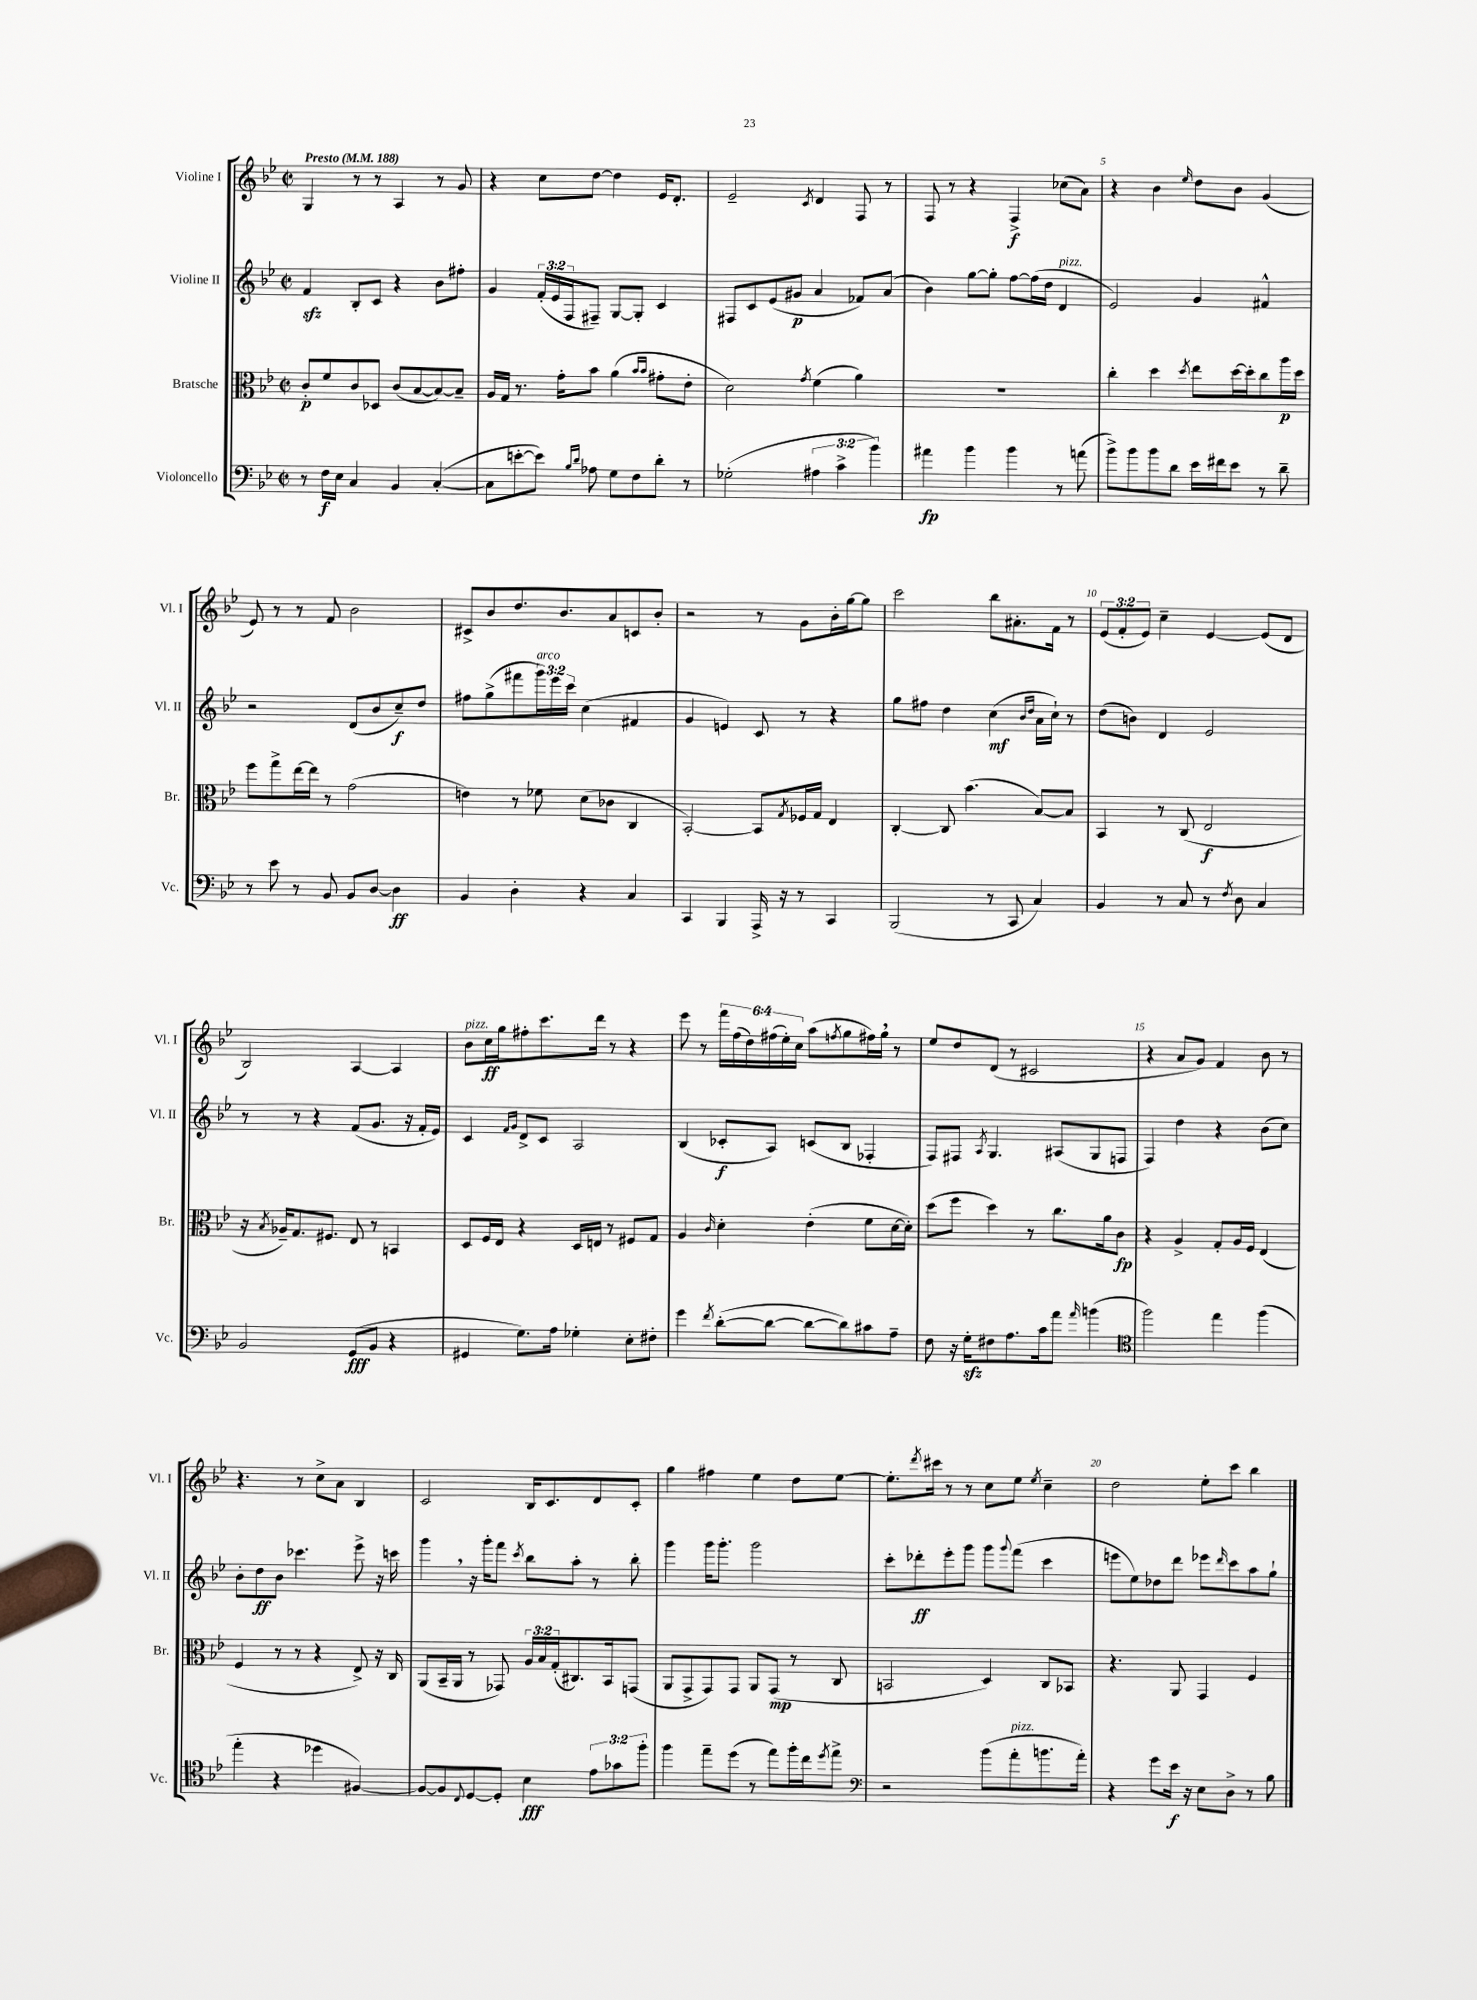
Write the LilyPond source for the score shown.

<<
\new StaffGroup <<
\new Staff = "s0" \with { instrumentName = "Violine I" shortInstrumentName = "Vl. I" } {
    \clef treble \key bes \major \defaultTimeSignature \time 2/2 \override Staff.TupletNumber.text = #tuplet-number::calc-fraction-text \tempo "Presto" 4 = 188
    g4 r8 r8 a4 r8 g'8 |
    r4 c''8 d''8~ d''4 ees'16 d'8.-. |
    ees'2-- \acciaccatura { c'8 } d'4 f8 r8 |
    f8 r8 r4 f4->\f ces''8( a'8) |
    r4 bes'4 \grace { ees''16 } d''8 bes'8 g'4( |
    ees'8) r8 r8 f'8 bes'2 |
    cis'8-> bes'8 d''8. bes'8. a'8 c'8 bes'8-. |
    r2 r8 g'8 bes'16-. g''16~ g''8 |
    c'''2 bes''8 ais'8.-. f'16 r8 |
    \tuplet 3/2 { ees'8( f'8-. ees'8) } c''4-- ees'4~ ees'8( d'8 |
    bes2) a4~ a4 |
    bes'8^\markup { \italic "pizz." } c''16\ff g''16 fis''8-. c'''8. d'''16 r8 r4 |
    ees'''8 r8 \tuplet 6/4 { f'''16 f''16( d''16) fis''16( ees''16-.) c''16 } a''8( \acciaccatura { f''8 } g''8 fis''16) g''16 \breathe r8 |
    ees''8 d''8 d'8( r8 cis'2 |
    r4 a'8 g'8) f'4 bes'8 r8 |
    r4. r8 c''8-> a'8 bes4 |
    c'2 bes16 c'8. d'8 c'8-. |
    g''4 fis''4 ees''4 d''8 ees''8~ |
    ees''8.-. \acciaccatura { d'''8 } cis'''16 r8 r8 c''8 ees''8 \acciaccatura { ees''8 } c''4-- |
    d''2 ees''8-. c'''8 bes''4 \bar "|." |
}
\new Staff = "s1" \with { instrumentName = "Violine II" shortInstrumentName = "Vl. II" } {
    \clef treble \key bes \major \defaultTimeSignature \time 2/2 \override Staff.TupletNumber.text = #tuplet-number::calc-fraction-text
    f'4\sfz bes8-. c'8 r4 bes'8 fis''8-. |
    g'4 \tuplet 3/2 { f'16-.( ees'16 f16 } fis8--) g8~ g8-. c'4 |
    fis8 c'8 ees'8( gis'8\p a'4 fes'8) a'8( |
    bes'4) g''8~ g''8-. f''8~ f''16( d''16 d'4^\markup { \italic "pizz." } |
    ees'2) g'4 fis'4-^ |
    r2 d'8( bes'8 c''8--\f) d''8 |
    fis''8 g''8->( fis'''8 \tuplet 3/2 { g'''16^\markup { \italic "arco" }) ees'''16 c'''16 } c''4( fis'4 |
    g'4 e'4) c'8 r8 r4 |
    g''8 fis''8 d''4 c''4\mf( \grace { bes'16 d''16 } a'16 c''16-!) r8 |
    d''8( b'8) d'4 ees'2 |
    r8 r8 r4 f'8( g'8. r16 f'16-. ees'16) |
    c'4 \grace { f'16 g'16 } d'8-> c'8 a2 |
    bes4( ces'8-.\f a8) c'8( bes8 fes4-. |
    f8) fis8 \acciaccatura { a8 } g4. ais8( g8 f8 |
    f4) d''4 r4 bes'8( c''8) |
    bes'8-. d''8\ff bes'8 ces'''4. ees'''8-> r16 c'''16 |
    g'''4 \breathe r16 g'''16-. f'''8 \acciaccatura { c'''8 } bes''8 a''8-. r8 bes''8-. |
    g'''4 g'''16 g'''8.-. g'''2 |
    c'''8-. des'''8-.\ff ees'''8-. g'''8 g'''8 \appoggiatura { g'''8 } f'''8( c'''4 |
    e'''8 ees''8) des''8 d'''8 ees'''8 \grace { d'''16 } c'''8 a''8 g''8-! \bar "|." |
}
\new Staff = "s2" \with { instrumentName = "Bratsche" shortInstrumentName = "Br." } {
    \clef alto \key bes \major \defaultTimeSignature \time 2/2 \override Staff.TupletNumber.text = #tuplet-number::calc-fraction-text
    c'8-.\p f'8 c'8 des8 c'8( bes8~ bes8~) bes8-- |
    a16 g16 r8. g'16-. bes'8 a'4( \grace { bes'16 bes'16 } gis'8-. ees'8-. |
    d'2) \acciaccatura { g'8 } f'4( a'4) |
    R1 |
    c''4-. d''4 \acciaccatura { d''8 } ees''8 d''16~ d''16-. c''8 a''16\p d''16 |
    f''8 g''8-> ees''16~ ees''16 r8 g'2( |
    e'4) r8 fes'8 d'8( ces'8 c4 |
    bes,2~-.) bes,8 \acciaccatura { g8 } fes16 g16 ees4 |
    c4~-. c8 bes'4.( bes8~) bes8 |
    bes,4 r8 c8( ees2\f |
    r16 \acciaccatura { bes8 } aes16--) g8. fis8. ees8 r8 b,4 |
    d8 f16 ees16 r4 d16 e16 r8 fis8 g8 |
    a4 \grace { c'16 } d'4-. ees'4-.( f'8 d'16~ d'16-.) |
    d''8( f''8 d''4) r8 c''8. a'16 c'8\fp |
    r4 a4-> g8-. a16 f16 ees4( |
    f4 r8 r8 r4 ees8->) r16 c16 |
    a,8( bes,16-- a,16 r8 ges,8) \tuplet 3/2 { a16 bes16 g16-.( } cis8.) bes,16 g,8( |
    a,8 g,8-> g,8) g,8 a,8 g,8\mp( r8 c8 |
    b,2 d4) c8 bes,8 |
    r4. a,8 g,4 f4 \bar "|." |
}
\new Staff = "s3" \with { instrumentName = "Violoncello" shortInstrumentName = "Vc." } {
    \clef bass \key bes \major \defaultTimeSignature \time 2/2 \override Staff.TupletNumber.text = #tuplet-number::calc-fraction-text
    r8 f16\f ees16 c4 bes,4 c4~-.( |
    c8 e'8~-. e'8) \grace { bes16 d'16 } aes8 g8 f8 d'8-. r8 |
    ges2-.( \tuplet 3/2 { ais4 c'4-> bes'4) } |
    ais'4\fp bes'4 bes'4 r8 a'8( |
    bes'8->) bes'8 bes'8 d'8 ees'16 fis'16 ees'8 r8 d'8-- |
    r8 ees'8 r8 bes,8 bes,8 d8~ d4\ff |
    bes,4 d4-. r4 c4 |
    c,4 bes,,4 a,,16-> r16 r8 c,4 |
    bes,,2( r8 c,8 c4) |
    bes,4 r8 c8 r8 \acciaccatura { f8 } d8 c4 |
    bes,2 g,8\fff( bes,8 r4 |
    gis,4 g8.) a16 ges4-. ees8-. fis8-. |
    g'4 \acciaccatura { f'8 } d'8~-.( d'8~ d'8~ d'8) cis'8 a8-- |
    f8 r16 g16-.\sfz fis8 a8. c'16 a'8 \grace { a'16 } b'4( |
    \clef tenor f''2) ees''4 f''4( |
    ees''4-. r4 des''4 fis4~) |
    fis8~ fis8 \appoggiatura { c8 } d8~ d8-. bes4\fff \tuplet 3/2 { ees'8 ges'8 f''8-. } |
    f''4 ees''8-- d''8( r8 ees''8) f''16-. c''16 \acciaccatura { d''8 } ees''8-> |
    \clef bass r2 bes'8( a'8-.^\markup { \italic "pizz." } b'8. a'16-.) |
    r4 g'8 ees'16\f r16 ees8 d8-> r8 bes8 \bar "|." |
}
>>
>>
\layout { \context { \Score \override BarNumber.break-visibility = ##(#f #t #t) barNumberVisibility = #(every-nth-bar-number-visible 5) } }
